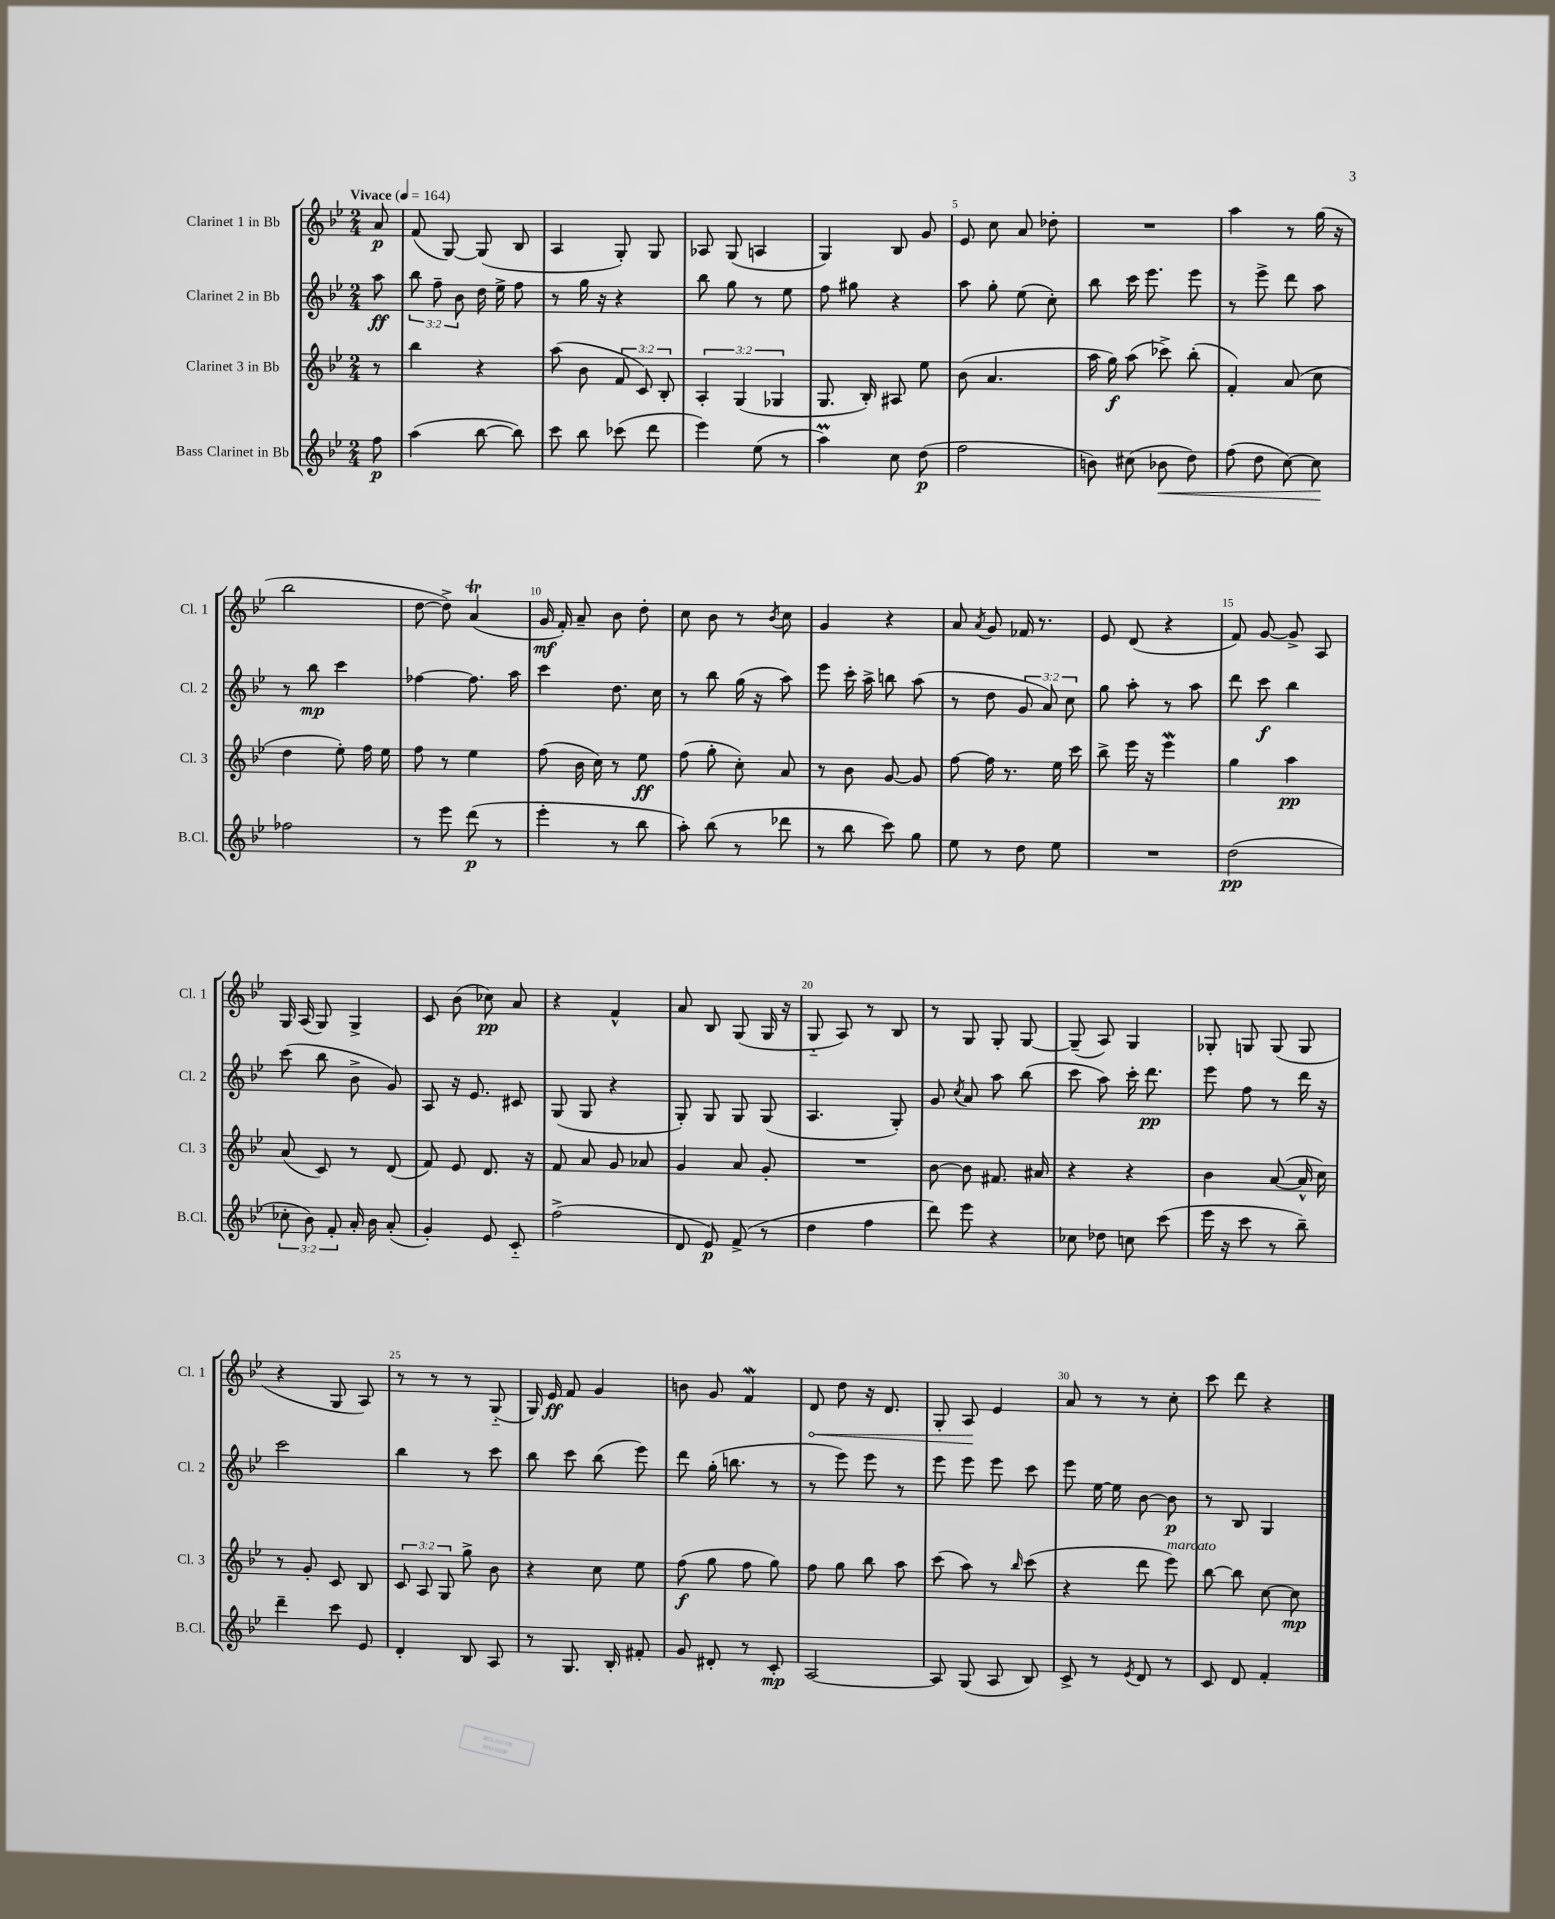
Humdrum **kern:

**kern	**dynam	**kern	**dynam	**kern	**dynam	**kern	**dynam
*part4	*part4	*part3	*part3	*part2	*part2	*part1	*part1
*staff4	*staff4	*staff3	*staff3	*staff2	*staff2	*staff1	*staff1
*I"Bass Clarinet in Bb	*	*I"Clarinet 3 in Bb	*	*I"Clarinet 2 in Bb	*	*I"Clarinet 1 in Bb	*
*I'B.Cl.	*	*I'Cl. 3	*	*I'Cl. 2	*	*I'Cl. 1	*
*clefG2	*	*clefG2	*	*clefG2	*	*clefG2	*
*k[b-e-]	*	*k[b-e-]	*	*k[b-e-]	*	*k[b-e-]	*
*M2/4	*	*M2/4	*	*M2/4	*	*M2/4	*
*MM164	*	*MM164	*	*MM164	*	*MM164	*
=	=	=	=	=	=	=	=
!	!	!	!	!	!	!LO:TX:a:B:t=Vivace	!
8ff\	p	8r	.	8aa\	ff	8a/	p
=1	=1	=1	=1	=1	=1	=1	=1
(4aa\	.	4bb-\	.	12bb-\	.	(8f/	.
.	.	.	.	12ff~\	.	.	.
.	.	.	.	.	.	[8G/)	.
.	.	.	.	12b-\	.	.	.
[8bb-\	.	4r	.	16dd\	.	(8G/]	.
.	.	.	.	16ee-^\	.	.	.
8bb-\])	.	.	.	8ff\	.	8B-/	.
=2	=2	=2	=2	=2	=2	=2	=2
8ccc\	.	(8aa\	.	8r	.	4A/	.
8bb-\	.	8b-\	.	16gg\	.	.	.
.	.	.	.	16r	.	.	.
(8ccc-X\	.	12f/	.	4r	.	8G'/)	.
.	.	12c/)	.	.	.	.	.
8ddd\	.	.	.	.	.	8G/	.
.	.	12B-'/	.	.	.	.	.
=3	=3	=3	=3	=3	=3	=3	=3
4eee-\)	.	6A'/	.	8bb-\	.	8A-X/	.
.	.	.	.	8gg\	.	(8G/	.
.	.	(6G/	.	.	.	.	.
(8ee-\	.	.	.	8r	.	4An/	.
.	.	6G-X/	.	.	.	.	.
8r	.	.	.	8ee-\	.	.	.
=4	=4	=4	=4	=4	=4	=4	=4
4aam\)	.	8.G/	.	8ff\	.	4G/)	.
.	.	.	.	8gg#X\	.	.	.
.	.	16B-'/)	.	.	.	.	.
8cc\	.	8A#X/	.	4r	.	8B-/	.
(8dd\	p	8ee-\	.	.	.	8g/	.
=5	=5	=5	=5	=5	=5	=5	=5
2ff\	.	(8b-\	.	8aa\	.	8e-/	.
.	.	4.a/	.	8gg'\	.	8cc\	.
.	.	.	.	(8ee-\	.	8a/	.
.	.	.	.	8cc'\)	.	8dd-X'\	.
=6	=6	=6	=6	=6	=6	=6	=6
8bn\)	.	16aa\	.	8bb-\	.	2r	.
.	.	16gg\)	f	.	.	.	.
(8cc#X\	.	(8aa\	.	16ccc\	.	.	.
.	.	.	.	8.eee-\	.	.	.
!	!LO:HP:b	!	!	!	!	!	!
8b-X\	<	8ccc-X^\)	.	.	.	.	.
8dd\)	.	(8bb-'\	.	8eee-\	.	.	.
=7	=7	=7	=7	=7	=7	=7	=7
(8ff\	.	4f'/)	.	8r	.	4aa\	.
8dd\	.	.	.	8eee-^\	.	.	.
[8cc\)	.	(8a/	.	8ddd\	.	8r	.
8cc\]	.	8cc\	.	8aa\	.	(16gg\	.
.	.	.	.	.	.	16r	.
.	[	.	.	.	.	.	.
!!LO:LB:g=z
=8	=8	=8	=8	=8	=8	=8	=8
2ff-X\	.	4dd\	.	8r	.	2bb-\	.
.	.	.	.	8bb-\	mp	.	.
.	.	8ee-'\)	.	4ccc\	.	.	.
.	.	16ff\	.	.	.	.	.
.	.	16ee-\	.	.	.	.	.
=9	=9	=9	=9	=9	=9	=9	=9
8r	.	8ff\	.	[4ff-X\	.	[8dd\	.
8eee-\	.	8r	.	.	.	8dd^\])	.
(8ddd\	p	4ee-\	.	8.ff-\]	.	(4at/	.
8r	.	.	.	.	.	.	.
.	.	.	.	16aa\	.	.	.
=10	=10	=10	=10	=10	=10	=10	=10
4eee-'\	.	(8ff\	.	4ccc\	.	16g/	mf
.	.	.	.	.	.	16f'/)	.
.	.	16b-\	.	.	.	8a~/	.
.	.	16cc\)	.	.	.	.	.
8r	.	8r	.	8.dd\	.	8b-\	.
8bb-\	.	8ee-\	ff	.	.	8dd'\	.
.	.	.	.	16cc\	.	.	.
=11	=11	=11	=11	=11	=11	=11	=11
8aa'\)	.	(8ff\	.	8r	.	8cc\	.
(8bb-\	.	8gg'\	.	8bb-\	.	8b-\	.
8r	.	8cc'\)	.	(16gg\	.	8r	.
.	.	.	.	16r	.	.	.
.	.	.	.	.	.	8qb-/	.
8ddd-X\	.	8a/	.	8aa\)	.	8cc\	.
=12	=12	=12	=12	=12	=12	=12	=12
8r	.	8r	.	8eee-\	.	4g/	.
8bb-\	.	8b-\	.	16ccc'\	.	.	.
.	.	.	.	16aa^\	.	.	.
8ccc\)	.	[8g/	.	8bbn\	.	4r	.
8gg\	.	8g/]	.	(8aa\	.	.	.
=13	=13	=13	=13	=13	=13	=13	=13
8ee-\	.	[8ff\	.	8r	.	8a/	.
.	.	.	.	.	.	8qa/	.
8r	.	16ff\]	.	8dd\	.	8g/	.
.	.	8.r	.	.	.	.	.
8dd\	.	.	.	12g/	.	16f-X/	.
.	.	.	.	.	.	8.r	.
.	.	.	.	12a/)	.	.	.
8ee-\	.	16ee-\	.	.	.	.	.
.	.	.	.	12cc\	.	.	.
.	.	16ccc\	.	.	.	.	.
=14	=14	=14	=14	=14	=14	=14	=14
2r	.	8bb-^\	.	8gg\	.	8e-/	.
.	.	16eee-\	.	8aa'\	.	(8d/	.
.	.	16r	.	.	.	.	.
.	.	4eee-w\	.	8r	.	4r	.
.	.	.	.	8aa\	.	.	.
=15	=15	=15	=15	=15	=15	=15	=15
(2dd\	pp	4gg\	.	8ddd\	.	8f/)	.
.	.	.	.	8ccc\	f	[8g/	.
.	.	4aa\	pp	4bb-\	.	8g^/]	.
.	.	.	.	.	.	8A/	.
!!LO:LB:g=z
=16	=16	=16	=16	=16	=16	=16	=16
12cc-X'\	.	(8a/	.	(8ccc\	.	16G/	.
.	.	.	.	.	.	(16A/	.
12b-\)	.	.	.	.	.	.	.
.	.	8c/)	.	8bb-\	.	8G/)	.
12f'/	.	.	.	.	.	.	.
16a'/	.	8r	.	8b-^\	.	4G^/	.
16b-\	.	.	.	.	.	.	.
(8a'/	.	(8d/	.	8g/)	.	.	.
=17	=17	=17	=17	=17	=17	=17	=17
4g'/)	.	8f/)	.	8A/	.	8c/	.
.	.	8e-/	.	16r	.	(8b-\	.
.	.	.	.	8.e-/	.	.	.
8e-/	.	8.d/	.	.	.	8cc-X\)	pp
8c/	.	.	.	8c#X/	.	8a/	.
.	.	16r	.	.	.	.	.
=18	=18	=18	=18	=18	=18	=18	=18
(2ff^\	.	8f/	.	(8G/	.	4r	.
.	.	8a/	.	8G/	.	.	.
.	.	8g/	.	4r	.	4f^^/	.
.	.	8a-X/	.	.	.	.	.
=19	=19	=19	=19	=19	=19	=19	=19
8d/	.	4g/	.	8G'/)	.	8a/	.
8e-/)	p	.	.	8G/	.	8B-/	.
(8f^/	.	8a/	.	8G/	.	(8G/	.
8r	.	8g'/	.	(8G/	.	16G/	.
.	.	.	.	.	.	16r	.
=20	=20	=20	=20	=20	=20	=20	=20
4dd\	.	2r	.	4.A/	.	8G/	.
.	.	.	.	.	.	8A/)	.
4ff\	.	.	.	.	.	8r	.
.	.	.	.	8G'/)	.	8B-/	.
=21	=21	=21	=21	=21	=21	=21	=21
8ddd\)	.	[8b-\	.	8g/	.	8r	.
.	.	.	.	8qcc/	.	.	.
8eee-\	.	8b-\]	.	8a/	.	8G/	.
4r	.	8.f#X/	.	8aa\	.	8G'/	.
.	.	.	.	(8bb-\	.	[8G/	.
.	.	16a#X/	.	.	.	.	.
=22	=22	=22	=22	=22	=22	=22	=22
8cc-X\	.	4r	.	8ccc\	.	(8G~/]	.
8dd-X\	.	.	.	8aa\)	.	8A/)	.
8ccn\	.	4r	.	16ccc'\	.	4G/	.
.	.	.	.	8.ddd\	pp	.	.
(8ccc\	.	.	.	.	.	.	.
=23	=23	=23	=23	=23	=23	=23	=23
16eee-\	.	4b-\	.	8eee-\	.	8G-X'/	.
16r	.	.	.	.	.	.	.
8ccc\	.	.	.	8ff\	.	8Gn/	.
8r	.	([8a/	.	8r	.	(8G/	.
8bb-~\)	.	16a^^/]	.	16ddd\	.	8G/	.
.	.	16cc\)	.	16r	.	.	.
!!LO:LB:g=z
=24	=24	=24	=24	=24	=24	=24	=24
4ddd~\	.	8r	.	2ccc\	.	4r	.
.	.	8g'/	.	.	.	.	.
8ccc\	.	8c/	.	.	.	8G/	.
8e-/	.	8B-/	.	.	.	8A/)	.
=25	=25	=25	=25	=25	=25	=25	=25
4d'/	.	12c/	.	4bb-\	.	8r	.
.	.	12A/	.	.	.	.	.
.	.	.	.	.	.	8r	.
.	.	12G/	.	.	.	.	.
8B-/	.	8gg^\	.	8r	.	8r	.
8A/	.	8b-\	.	8ccc\	.	(8G/	.
=26	=26	=26	=26	=26	=26	=26	=26
8r	.	4r	.	8bb-\	.	16G/)	.
.	.	.	.	.	.	16e-/	ff
8.G/	.	.	.	8ccc\	.	8f/	.
.	.	8cc\	.	(8bb-\	.	4g/	.
16B-'/	.	.	.	.	.	.	.
8f#X'/	.	8ee-\	.	8eee-\)	.	.	.
=27	=27	=27	=27	=27	=27	=27	=27
8g/	.	(8ff\	f	8ddd\	.	8bn\	.
8d#X'/	.	8gg\	.	(16gg'\	.	8g/	.
.	.	.	.	8.bbn\	.	.	.
8r	.	8ff\	.	.	.	4fW/	.
8c'/	mp	8gg\)	.	8r	.	.	.
=28	=28	=28	=28	=28	=28	=28	=28
!	!	!	!	!	!	!	!LO:HP:b
[2A/	.	8ff\	.	8r	.	8d/	<
.	.	8gg\	.	8eee-\)	.	8dd\	.
.	.	8bb-\	.	8eee-\	.	16r	.
.	.	.	.	.	.	8.d/	.
.	.	8aa\	.	8r	.	.	.
=29	=29	=29	=29	=29	=29	=29	=29
8A/]	.	(8ccc\	.	8eee-\	.	8G'/	.
(8G/	.	8aa\)	.	8eee-\	.	8A/	.
8A/	.	8r	.	8eee-\	.	4e-/	[
.	.	16qqbb-/	.	.	.	.	.
8B-/)	.	(8ccc\	.	8ccc\	.	.	.
=30	=30	=30	=30	=30	=30	=30	=30
8c^/	.	4r	.	8eee-\	.	8a/	.
8r	.	.	.	[16ee-\	.	8r	.
.	.	.	.	16ee-\]	.	.	.
8qe-/	.	.	.	.	.	.	.
8d/	.	8ddd\	.	[8b-\	.	8r	.
!	!	!LO:TX:a:i:t=marcato	!	!	!	!	!
8r	.	8eee-\)	.	8b-\]	p	8cc'\	.
=31	=31	=31	=31	=31	=31	=31	=31
8c/	.	[8bb-\	.	8r	.	8ccc\	.
8d/	.	8bb-\]	.	8B-/	.	8ddd\	.
4f'/	.	[8cc\	.	4G/	.	4r	.
.	.	8cc\]	mp	.	.	.	.
==	==	==	==	==	==	==	==
*-	*-	*-	*-	*-	*-	*-	*-
